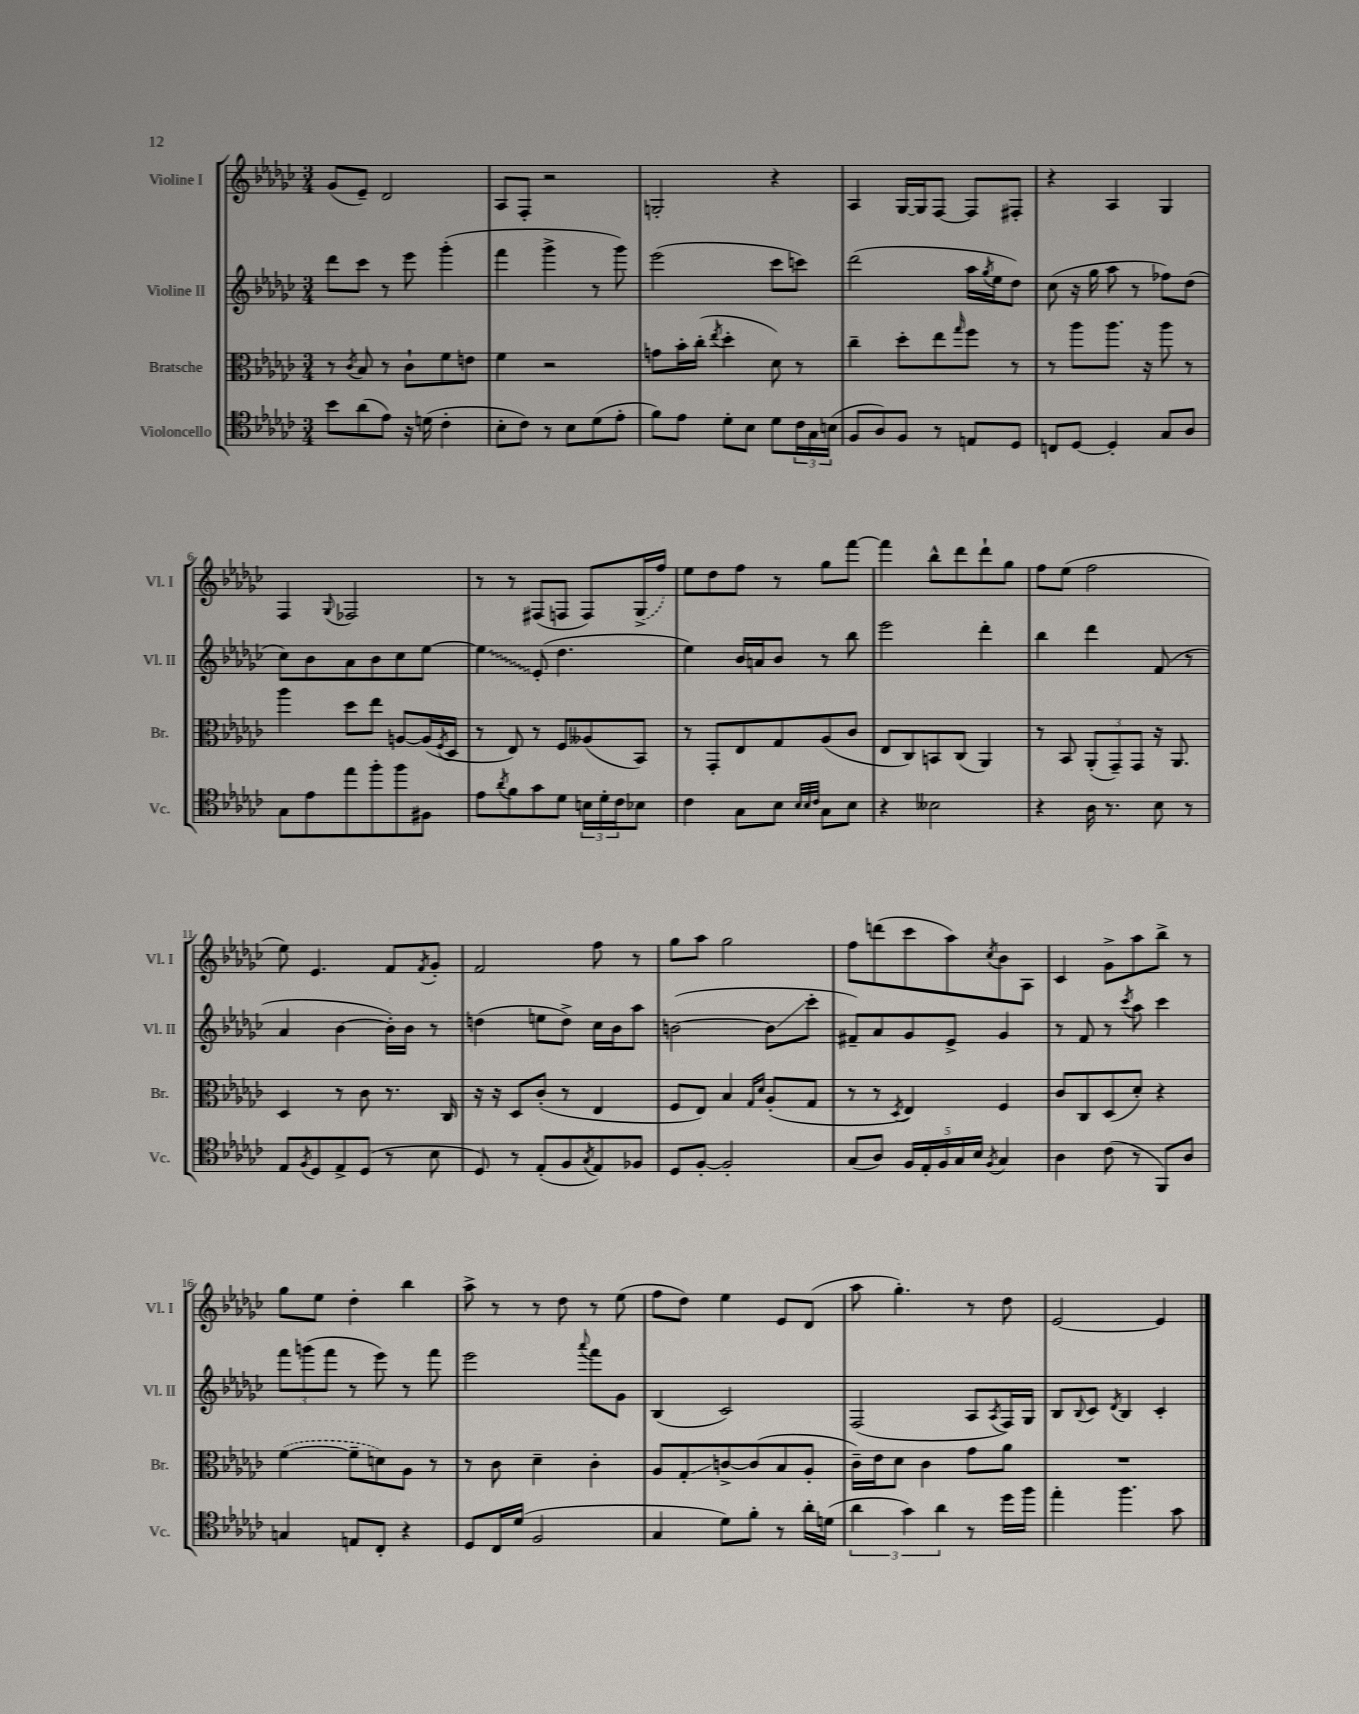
<<
\new StaffGroup <<
\new Staff = "s0" \with { instrumentName = "Violine I" shortInstrumentName = "Vl. I" } {
    \clef treble \key ges \major \numericTimeSignature \time 3/4
    ges'8( ees'8--) des'2 |
    aes8 f8-. r2 |
    g2-. r4 |
    aes4 ges16~ ges16 f8~ f8 fis8-. |
    r4 aes4 ges4 |
    f4 \appoggiatura { ges8 } fes2 |
    r8 r8 fis8( f8 f8) \once \slurDashed ges16->( f''16) |
    ees''8 des''8 f''8 r8 ges''8 f'''8~ |
    f'''4 bes''8-^ des'''8 des'''8-! ges''8 |
    f''8 ees''8( f''2 |
    ees''8) ees'4. f'8 \acciaccatura { f'8 } ges'8-. |
    f'2 f''8 r8 |
    ges''8 aes''8 ges''2 |
    f''8 d'''8( ces'''8 aes''8) \acciaccatura { ces''8 } bes'8 aes8 |
    ces'4 ges'8-> aes''8 bes''8-> r8 |
    ges''8 ees''8 des''4-. bes''4 |
    aes''8-> r8 r8 des''8 r8 ees''8( |
    f''8 des''8) ees''4 ees'8 des'8( |
    aes''8 ges''4.-.) r8 des''8 |
    ees'2~ ees'4 \bar "|." |
}
\new Staff = "s1" \with { instrumentName = "Violine II" shortInstrumentName = "Vl. II" } {
    \clef treble \key ges \major \numericTimeSignature \time 3/4
    des'''8 ces'''8 r8 ees'''8 ges'''4-.( |
    f'''4 ges'''4-> r8 ges'''8) |
    ees'''2( ces'''8 c'''8) |
    des'''2( aes''16 \acciaccatura { ges''8 } ees''16 des''8) |
    ces''8( r16 ges''16 aes''8 r8 fes''8) des''8( |
    ces''8) bes'8 aes'8 bes'8 ces''8 ees''8~ |
    \once \override Glissando.style = #'zigzag ees''4\glissando ees'8-.( des''4. |
    ees''4) bes'16 a'16 bes'8 r8 bes''8 |
    ees'''2 des'''4-. |
    bes''4 des'''4 f'8( r8 |
    aes'4 bes'4~ bes'16-.) bes'16 r8 |
    d''4( e''8 d''8->) ces''16 bes'16 aes''8 |
    b'2~( b'8\glissando ces'''8-. |
    fis'8--) aes'8 ges'8 ees'8-> ges'4 |
    r8 f'8 r8 \acciaccatura { ces'''8 } aes''8 ces'''4 |
    \tuplet 3/2 { f'''8 g'''8( f'''8 } r8 ees'''8) r8 f'''8 |
    ees'''2 \appoggiatura { aes'''8 } f'''8 ges'8 |
    bes4( ces'2) |
    f2( aes8 \acciaccatura { aes8 } f16) ges16 |
    bes8 \appoggiatura { bes8 } ces'8 \acciaccatura { des'8 } bes4 ces'4-. \bar "|." |
}
\new Staff = "s2" \with { instrumentName = "Bratsche" shortInstrumentName = "Br." } {
    \clef alto \key ges \major \numericTimeSignature \time 3/4
    r8 \acciaccatura { ces'8 } bes8 r8 ces'8-! f'8 e'8 |
    f'4 r2 |
    g'8 bes'16-. ces''16-.( \acciaccatura { ees''8 } des''4-. des'8) r8 |
    ces''4-- des''8-. ees''8 \grace { ges''16 } f''8 r8 |
    r8 aes''8 aes''8. r16 aes''8 r8 |
    aes''4 des''8 ees''8 a8~ a16( \acciaccatura { f8 } des16 |
    r8 ees8) r8 f8 aeses8( bes,8) |
    r8 ges,8-. ees8 ges8 aes8( ces'8 |
    ees8 ces8) b,8 ces8( aes,4) |
    r8 bes,8 \tuplet 3/2 { aes,8-.( ges,8--) ges,8 } r16 aes,8. |
    des4 r8 ces'8 r8. ces16 |
    r16 r16 des8 ces'8-.( r8 ees4 |
    f8 ees8) bes4 \grace { ges16 des'16 } aes8-.( ges8 |
    r8 r8 \acciaccatura { des8 } ees4) f4 |
    ces'8 ces8 des8( des'8-.) r4 |
    \once \slurDashed f'4~( f'8-- d'8) aes8 r8 |
    r8 ces'8 des'4-- ces'4-. |
    aes8 ges8-.\glissando c'8~-> c'8( bes8 aes8-. |
    ces'16--) ees'16 des'8 ces'4 ges'8 aes'8 |
    R2. \bar "|." |
}
\new Staff = "s3" \with { instrumentName = "Violoncello" shortInstrumentName = "Vc." } {
    \clef tenor \key ges \major \numericTimeSignature \time 3/4
    bes'8 aes'8( ees'8) r16 d'16( ces'4-. |
    bes8-. ces'8) r8 bes8 des'8( ees'8-. |
    f'8) ees'8 des'8-. bes8 des'8 \tuplet 3/2 { ces'16 ges16 b16( } |
    f8 aes8) f8 r8 e8 des8 |
    c8 des8~ des4-. ges8 aes8 |
    ges8 ees'8 ees''8 f''8-. f''8 fis8 |
    ees'8 \acciaccatura { aes'8 } f'8 ges'8 des'8 \tuplet 3/2 { b16 des'16-. ces'16 } bes8 |
    ces'4 ges8 bes8 \grace { bes32 bes32 ces'32 } ges8 bes8 |
    r4 beses2 |
    r4 aes16 r8. bes8 r8 |
    ees8 \acciaccatura { f8 } des8 ees8-> des8( r8 bes8 |
    des8) r8 ees8-.( f8 \acciaccatura { ges8 } ees8) fes8 |
    des8 f8~-. f2-. |
    ges8( aes8) \tuplet 5/4 { f16 ees16-. f16 ges16 bes16 } \acciaccatura { f8 } ges4 |
    aes4 ces'8( r8 f,8) aes8 |
    g4 e8 ces8-. r4 |
    des8 ces16 des'16( f2 |
    ges4 des'8) f'8-. r8 aes'16-. d'16( |
    \tuplet 3/2 { aes'4 ges'4) aes'4 } r8 des''16 f''16 |
    ees''4-. f''4. ges'8 \bar "|." |
}
>>
>>
